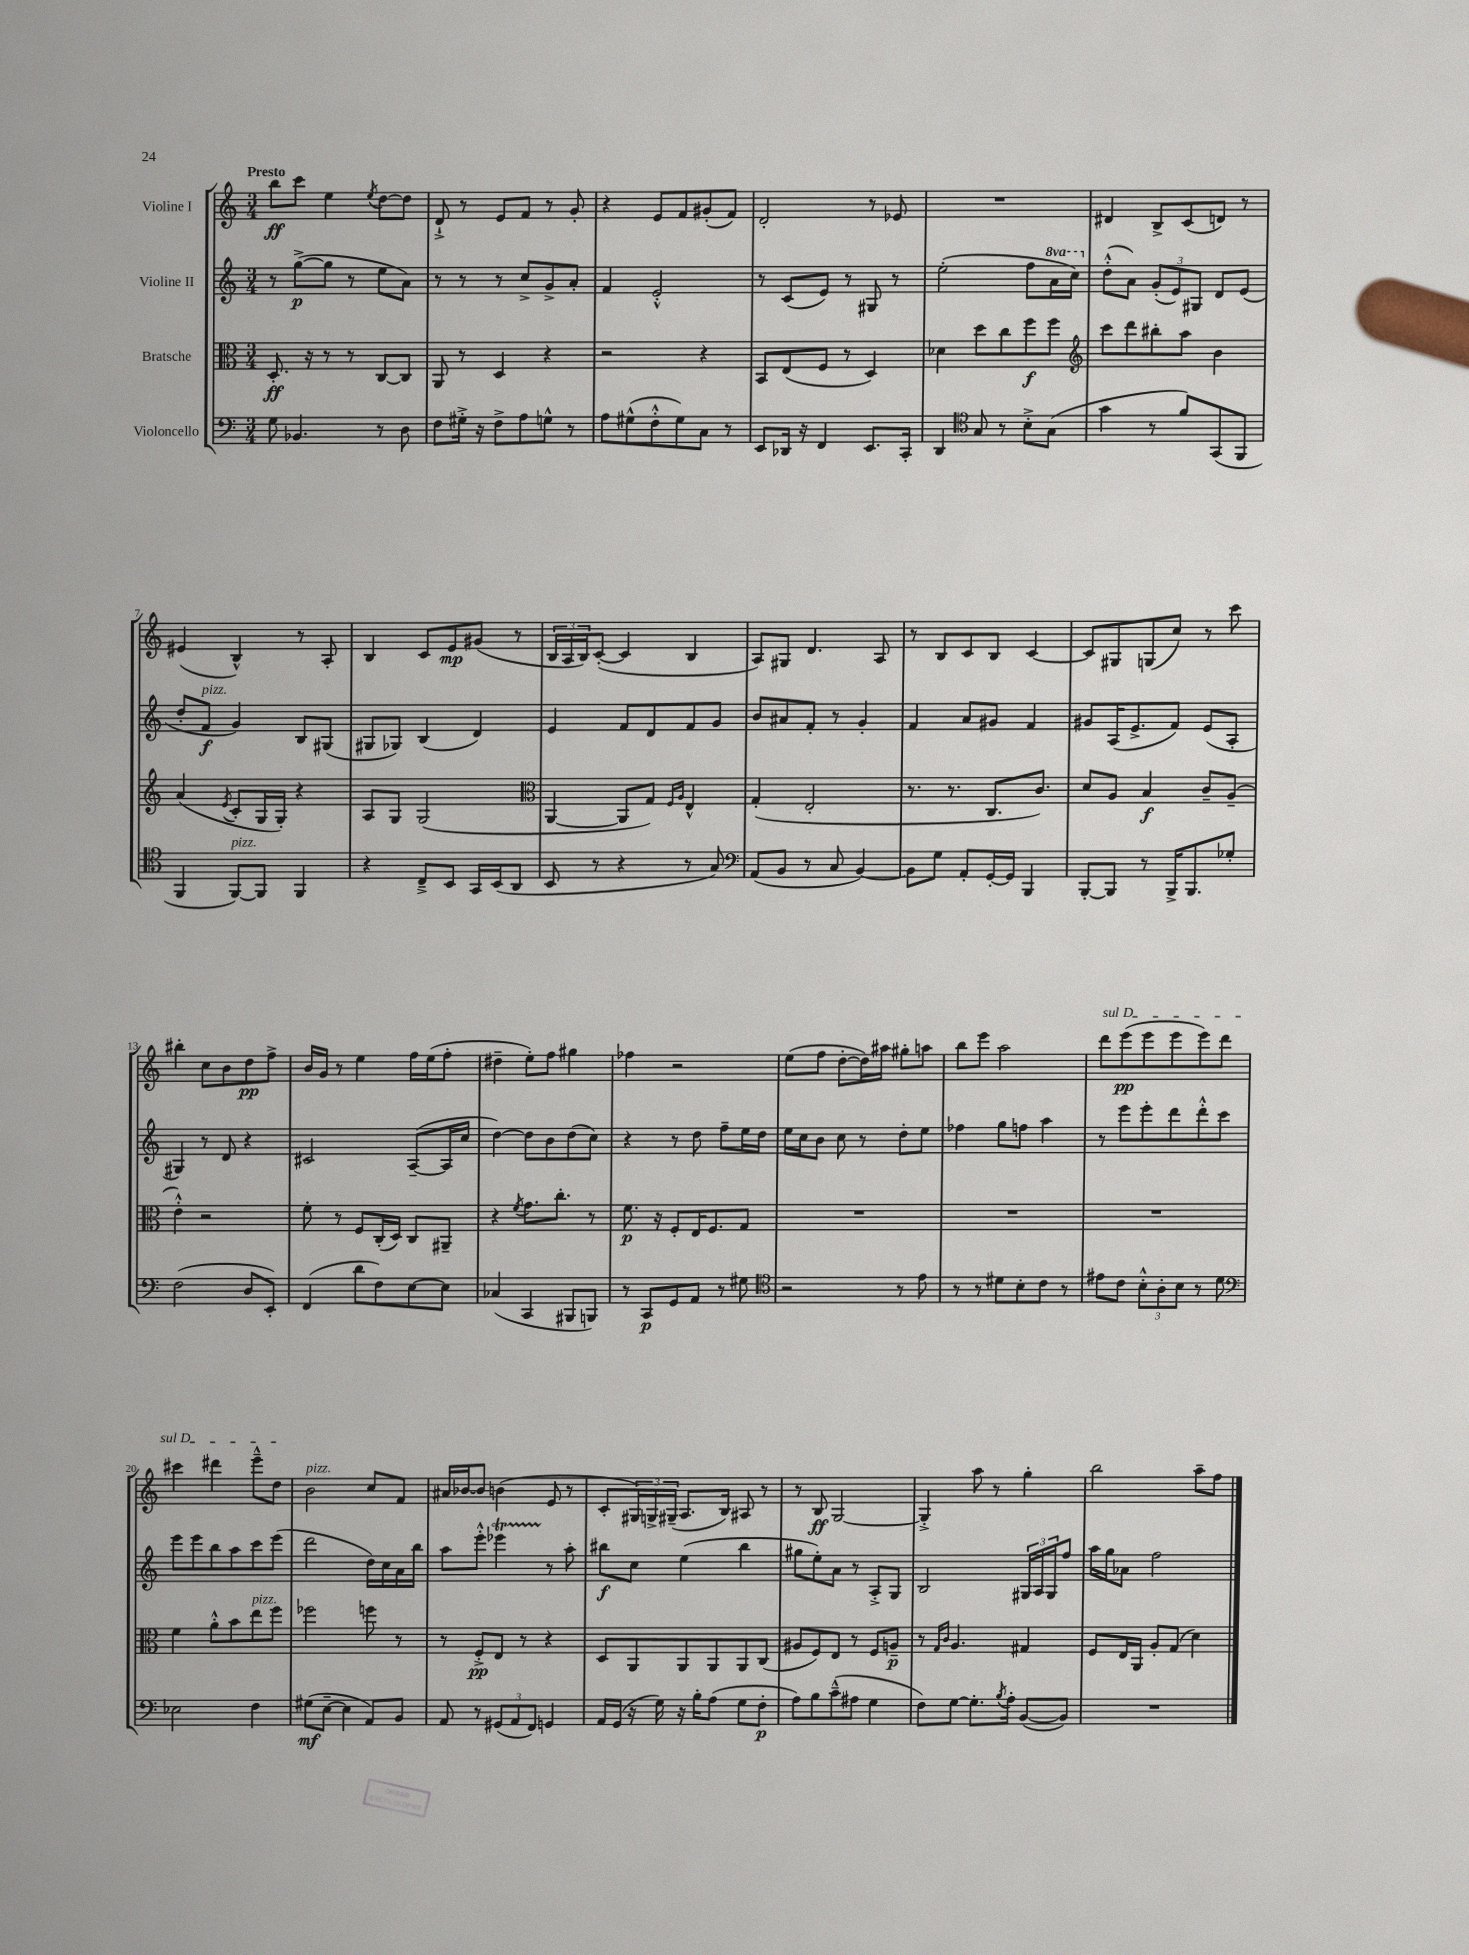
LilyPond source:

<<
\new StaffGroup <<
\new Staff = "s0" \with { instrumentName = "Violine I" } {
    \clef treble \key c \major \numericTimeSignature \time 3/4 \tempo "Presto"
    b''8\ff c'''8 e''4 \acciaccatura { e''8 } d''8~ d''8 |
    d'8-!-> r8 e'8 f'8 r8 g'8-. |
    r4 e'8 f'8 gis'8-.( f'8) |
    d'2-. r8 ees'8 |
    R2. |
    dis'4 b8-> c'8( d'8) r8 |
    eis'4( b4-^) r8 a8-. |
    b4 c'8 e'8\mp gis'8( r8 |
    \tuplet 3/2 { b16 a16 b16) } c'8~-.( c'4 b4 |
    a8) gis8 d'4. a8 |
    r8 b8 c'8 b8 c'4~ |
    c'8 gis8 g8( c''8) r8 c'''8 |
    bis''4-. c''8 b'8 d''8\pp f''8-> |
    b'16 g'16 r8 e''4 f''16 e''16( f''8-. |
    dis''4-- e''8-.) f''8 gis''4 |
    fes''4 r2 |
    e''8( f''8 d''8~-. d''16) ais''16 gis''8-. a''8 |
    b''8 e'''8 a''2 |
    \once \override TextSpanner.bound-details.left.text = \markup { \italic "sul D" } d'''8\startTextSpan e'''8\pp( e'''8 e'''8 e'''8) d'''8 |
    cis'''4 dis'''4 e'''8---^ d''8\stopTextSpan |
    b'2^\markup { \italic "pizz." } c''8 f'8 |
    ais'16 bes'16~ bes'8 b'4( e'8 r8 |
    c'8-. \tuplet 3/2 { gis16) g16-> gis16--( } a8. b16) ais8 r8 |
    r8 b8\ff g2~ |
    g4-.-> a''8 r8 g''4-. |
    b''2 a''8-- f''8 \bar "|." |
}
\new Staff = "s1" \with { instrumentName = "Violine II" } {
    \clef treble \key c \major \numericTimeSignature \time 3/4 \set Staff.ottavationMarkups = #ottavation-simple-ordinals
    r8 g''8~->\p( g''8 r8 e''8 a'8) |
    r8 r8 r8 c''8-> g'8-> a'8-. |
    f'4 e'2-.-^ |
    r8 c'8( e'8) r8 gis8 r8 |
    e''2-.( f''8 \ottava #1 a''16 c'''16) \ottava #0 |
    d''8-.-^( a'8) \tuplet 3/2 { g'8-.( e'8) gis8 } d'8 e'8( |
    d''8-. f'8\f^\markup { \italic "pizz." } g'4) b8 gis8( |
    gis8 ges8) b4( d'4) |
    e'4 f'8 d'8 f'8 g'8 |
    b'8 ais'8 f'8-. r8 g'4-. |
    f'4 a'8 gis'8 f'4 |
    gis'8 a16( e'8.-> f'8) e'8( a8-. |
    gis4) r8 d'8 r4 |
    cis'2 a8~--( a16 c''16 |
    d''4~) d''8 b'8 d''8( c''8) |
    r4 r8 d''8 f''8-- e''16 d''16 |
    e''16 c''16 b'8 c''8 r8 d''8-. e''8 |
    fes''4 g''8 f''8 a''4 |
    r8 e'''8 e'''8-. d'''8 d'''8-.-^ c'''8 |
    e'''8 e'''8 b''8 a''8 c'''8 e'''8( |
    d'''2 d''16) c''16 a'16 b''16 |
    a''8 e'''8-.-^ ees'''4\startTrillSpan r8\stopTrillSpan a''8-. |
    bis''8\f c''8 e''4( bis''4 |
    gis''8 e''8-.) a'8 r8 a8-.-> g8 |
    b2 \tuplet 3/2 { gis16 a16 gis16 } f''8 |
    a''16 g''16 aes'8 f''2 \bar "|." |
}
\new Staff = "s2" \with { instrumentName = "Bratsche" } {
    \clef alto \key c \major \numericTimeSignature \time 3/4
    d8.-.\ff r16 r8 r8 c8~ c8 |
    a,8 r8 d4 r4 |
    r2 r4 |
    b,8 e8( f8 r8 d4) |
    des'4 d''8 c''8 f''8\f f''8 |
    \clef treble c'''8 d'''8 bis''8-. a''8 b'4 |
    a'4( \acciaccatura { e'8 } c'8-. g16 g16-.) r4 |
    a8 g8 g2( |
    \clef alto a,4~ a,8 g8) \grace { f16 a16 } e4-^ |
    g4-.( e2-. |
    r8. r8. c8. c'8.) |
    d'8 a8 b4\f c'8-- a8--( |
    e'4-.-^) r2 |
    f'8-. r8 f8 c16-.( d16) c8 ais,8-- |
    r4 \acciaccatura { f'8 } g'8. c''8.-. r8 |
    f'8.\p r16 f8-. e16 f8. g8 |
    R2. |
    R2. |
    R2. |
    f'4 a'8-.-^ b'8 e''8^\markup { \italic "pizz." } f''8 |
    fes''2 f''8 r8 |
    r8 f8-.->\pp e8 r8 r4 |
    d8 a,8 a,8 a,8 a,8 c8( |
    ais8 f8) e8 r8 f8 a8--\p |
    r8 \grace { g16 c'16 } a4. gis4 |
    f8 e16 a,16 a8-. g8( d'4) \bar "|." |
}
\new Staff = "s3" \with { instrumentName = "Violoncello" } {
    \clef bass \key c \major \numericTimeSignature \time 3/4
    g8 bes,4. r8 d8 |
    f8 gis16-.-> r16 f8-> a8 g8-^ r8 |
    a8 gis8-^( f8-.-^ gis8) c8 r8 |
    e,8 des,16 r16 f,4 e,8. c,16-. |
    d,4 \clef tenor g8 r8 b8-.-> g8( |
    g'4 r8 f'8) g,8( f,8 |
    f,4 f,8~^\markup { \italic "pizz." }) f,8 f,4 |
    r4 c8---> b,8 g,16 b,16( a,8 |
    b,8 r8 r4 r8 g8) |
    \clef bass a,8( b,8 r8 c8 b,4~) |
    b,8 g8 a,8-. g,16~-. g,16 b,,4 |
    b,,8~-. b,,8 r8 b,,16-> b,,8. ges8-. |
    f2( d8 e,8-.) |
    f,4( d'8 f8) e8~ e8 |
    ces4( c,4 bis,,8 b,,8) |
    r8 c,8\p g,8 a,8 r8 gis8 |
    \clef tenor r2 r8 e'8 |
    r8 r8 dis'8 b8-. c'8 r8 |
    eis'8 c'8 \tuplet 3/2 { b8-.-^ a8-. b8 } r8 d'8 |
    \clef bass ees2 f4 |
    gis8\mf( e8~-- e4 a,8) b,8 |
    a,8 r8 \tuplet 3/2 { gis,8( a,8 f,8) } g,4 |
    a,16 g,16( r16 g16) r16 b16-. a8( g8 f8-.\p |
    a8) b8 c'8---^( ais8 g4 |
    f8) g8~ g8.-. \acciaccatura { b8 } a16-. b,8~( b,8) |
    R2. \bar "|." |
}
>>
>>
